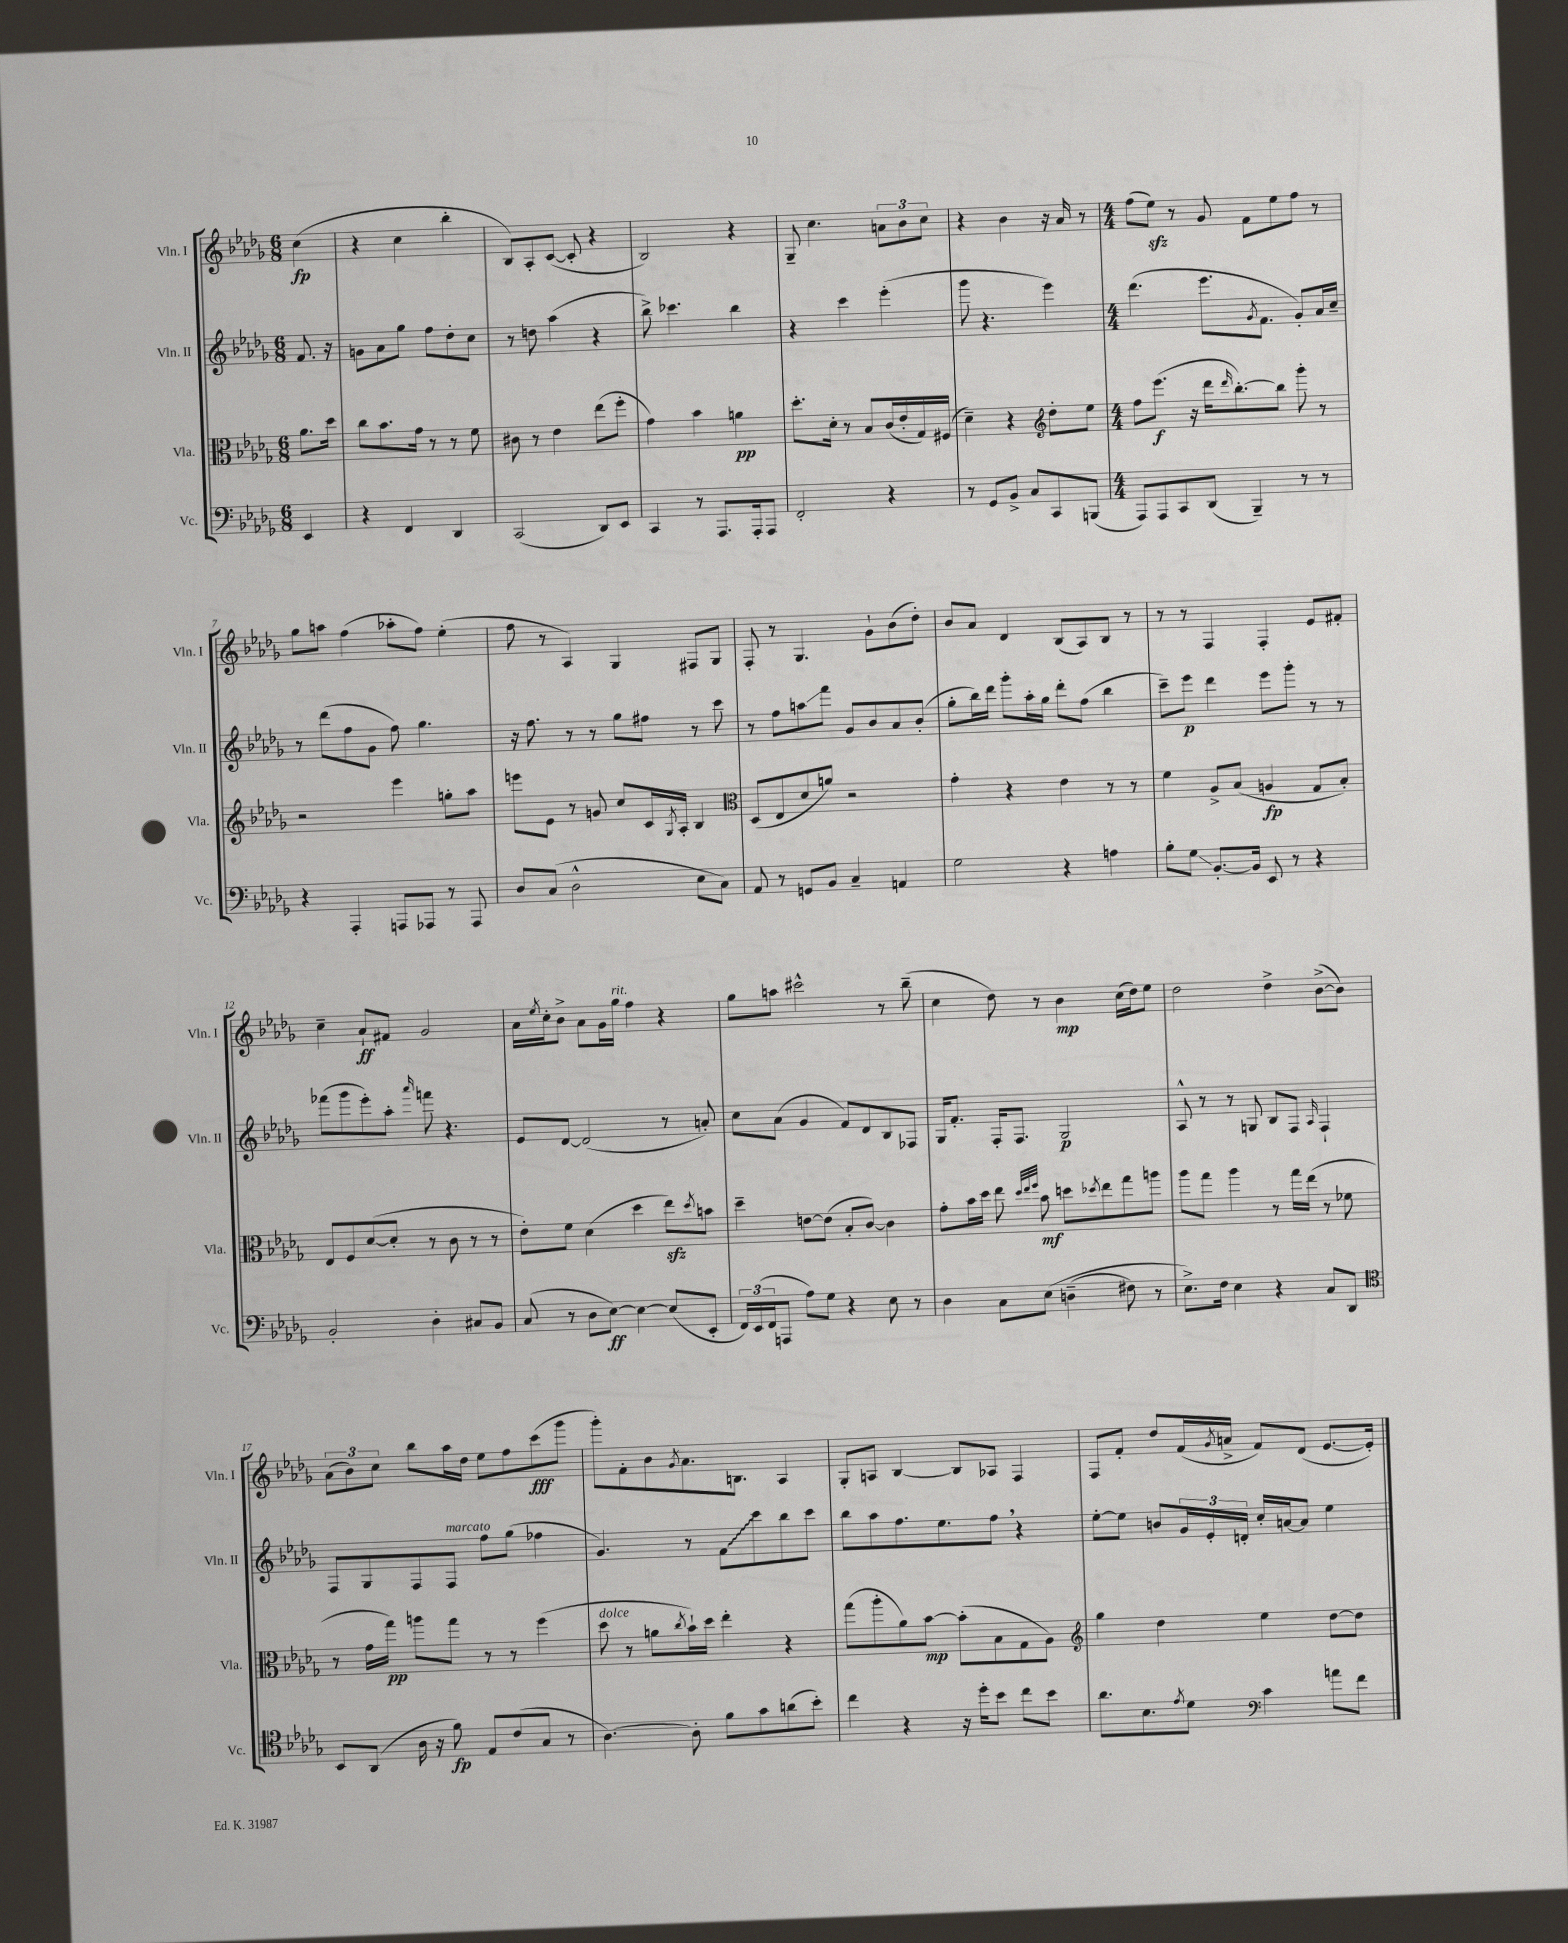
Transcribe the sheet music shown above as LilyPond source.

<<
\new StaffGroup <<
\new Staff = "s0" \with { instrumentName = "Vln. I" shortInstrumentName = "Vln. I" } {
    \clef treble \key des \major \numericTimeSignature \time 6/8 \partial 4
    c''4\fp( |
    r4 c''4 bes''4-. |
    bes8) aes8-. c'8~( c'8-. r4 |
    bes2) r4 |
    ges8-- c''4. \tuplet 3/2 { a'8 bes'8 c''8 } |
    r4 bes'4 r16 aes'16 r8 |
    \numericTimeSignature \time 4/4 f''8( ees''8\sfz) r8 ges'8 f'8 ees''8 f''8 r8 |
    ges''8 a''8 f''4( aes''8-. f''8) ees''4-.( |
    f''8 r8 aes4) ges4 fis8 ges8 |
    f8-. r8 ges4. ges'8-! bes'8( des''8-.) |
    bes'8 aes'8 des'4 bes8( aes8) bes8 r8 |
    r8 r8 f4 f4-. ees'8 fis'8-. |
    c''4-- aes'8-!\ff fis'8 ges'2 |
    aes'16 \acciaccatura { ees''8 } c''16-. bes'8-> aes'8 ges'16 ges''16^\markup { \italic "rit." } f''4 r4 |
    ges''8 a''8 cis'''2-^ r8 bes''8--( |
    c''4 des''8) r8 bes'4\mp c''16( des''16) ees''8 |
    des''2 des''4-> bes'8~->( bes'8) |
    \tuplet 3/2 { aes'8( bes'8) c''8 } bes''8 aes''16 des''16 ees''8 f''8 c'''8\fff( ges'''8 |
    ges'''8-.) f'8-. bes'8 \acciaccatura { ges'8 } aes'8. b8. aes4 |
    ges8-. a8 bes4~ bes8 aes8 f4 |
    f8 f'8-. des''8 f'16( \acciaccatura { ges'8 } a'16-> f'8) des'8( ees'8.~ ees'16-.) \bar "|." |
}
\new Staff = "s1" \with { instrumentName = "Vln. II" shortInstrumentName = "Vln. II" } {
    \clef treble \key des \major \numericTimeSignature \time 6/8 \partial 4
    f'8. r16 |
    g'8 aes'8 ges''8 f''8 des''8-. c''8 |
    r8 d''8 aes''4( r4 |
    bes''8->) ces'''4. bes''4 |
    r4 c'''4 ees'''4-.( |
    ges'''8 r4. ees'''4) |
    \numericTimeSignature \time 4/4 des'''4.( ees'''8. \acciaccatura { ges'8 } f'8. ges'8-.) aes'16 c''16-- |
    r8 des'''8( f''8 ges'8 f''8) ges''4. |
    r16 f''8. r8 r8 ges''8 fis''8 r8 c'''8 |
    r8 f''8 a''8\glissando f'''8 ges'8 bes'8 aes'8 bes'8-.( |
    ges''8-. bes''16) des'''16 ges'''8-. aes''16-. ges''16 des'''8-. f''8( bes''4 |
    c'''8--) ees'''8\p des'''4 ees'''8 ges'''8-. r8 r8 |
    fes'''8( ges'''8 ees'''8-.) aes''8-. \grace { aes'''16 } f'''8 r4. |
    ees'8 des'8~ des'2( r8 a'8-.) |
    c''8 aes'8( ges'4 f'8) des'8 bes8 fes8 |
    ges16 f'8.-. f16-. f8. ges2\p |
    aes8-^ r8 r8 g8 bes8 f8 \grace { aes16 } f4-! |
    f8 ges8 f8 f8^\markup { \italic "marcato" } f''8 ges''8( fes''4 |
    ges'4.) r8 \once \override Glissando.style = #'zigzag f'8\glissando c'''8 bes''8 c'''8 |
    bes''8 aes''8 f''8. ees''8. f''8 \breathe r4 |
    ees''8~-. ees''8 b'8 \tuplet 3/2 { ges'16 ees'16-. d'16-. } c''16-. a'16~ a'8 ees''4 \bar "|." |
}
\new Staff = "s2" \with { instrumentName = "Vla." shortInstrumentName = "Vla." } {
    \clef alto \key des \major \numericTimeSignature \time 6/8 \partial 4
    aes'8. des''16 |
    c''8 bes'8. ges'16 r8 r8 f'8 |
    cis'8 r8 ees'4 ees''8( f''8-. |
    ges'4) bes'4 a'4\pp |
    des''8.-. des'16-. r8 bes8 c'16( ees'16-. ges16) fis16( |
    des'4--) r4 \clef treble des''8-. ees''8 |
    \numericTimeSignature \time 4/4 f''8 ees'''8.\f( r16 des'''16 \grace { des'''16 } bes''8.~-.) bes''8 ges'''8-. r8 |
    r2 ees'''4 g''8-. aes''8 |
    e'''8 ees'8 r8 g'8 c''8 c'16 \acciaccatura { ges8 } aes16-. bes4 |
    \clef alto des8( ees8 des'8 a'8) r2 |
    ges'4-. r4 ees'4 r8 r8 |
    f'4 aes8-> bes8( a4\fp ges8 bes8-.) |
    ees8 f8 des'8~( des'8-. r8 c'8 r8 r8 |
    ees'8-.) f'8 des'4( des''4 ees''8\sfz) \acciaccatura { des''8 } b'8 |
    des''4-- e'8~ e'8( bes8-. c'8~) c'4 |
    ges'8-. bes'16 des''16 ees''8 \grace { des''32 ees''32 f''32 } bes'8\mf d''8 \acciaccatura { des''8 } ees''8 ges''8 a''8 |
    aes''8 ges''8 aes''4 r8 ges''16 ees''16( r8 fes'8 |
    r8 ges'16 ges''16\pp) a''8 ges''8 r8 r8 f''4( |
    des''8^\markup { \italic "dolce" } r8 a'8 \acciaccatura { c''8 } bes'16-!) des''16 ees''4-. r4 |
    ges''8( aes''8-. aes'8) bes'8~\mp bes'8-.( bes8 ges8 aes8) |
    \clef treble ges''4 des''4 ees''4 des''8~ des''8 \bar "|." |
}
\new Staff = "s3" \with { instrumentName = "Vc." shortInstrumentName = "Vc." } {
    \clef bass \key des \major \numericTimeSignature \time 6/8 \partial 4
    ees,4 |
    r4 f,4 des,4 |
    c,2( des,8) ees,8 |
    c,4 r8 aes,,8. aes,,16-. aes,,8 |
    f,2-. r4 |
    r8 ges,8 bes,8-> c8 c,8 b,,8( |
    \numericTimeSignature \time 4/4 aes,,8) aes,,8 c,8 des,8( bes,,4--) r8 r8 |
    r4 aes,,4-. a,,8 aes,,8 r8 aes,,8 |
    des8 c8( des2-^ ees8 c8) |
    aes,8 r8 g,8 bes,8 c4-- a,4 |
    ges2 r4 a4 |
    bes8-. ges8\glissando bes,8.~-. bes,16 ees,8 r8 r4 |
    bes,2-. des4-. cis8 bes,8 |
    c8( r8 des8 ees8~\ff) ees4~ ees8( ees,8-. |
    \tuplet 3/2 { f,16) ees,16( f,16 } a,,8 aes8) ges8 r4 ees8 r8 |
    des4 c8 ees8\( d4--( fis8) r8 |
    ees8.->\) f16 ees4 r4 c8 des,8 |
    \clef tenor bes,8 aes,8( aes16 r16 f'8\fp) ees8 c'8( ges8 r8 |
    aes4.~) aes8-. f'8 ges'8 a'8( bes'8-.) |
    c''4 r4 r16 des''16-. bes'8 c''8 bes'8 |
    aes'8. bes8. \acciaccatura { ees'8 } des'8 \clef bass c'4 a'8 f'8 \bar "|." |
}
>>
>>
